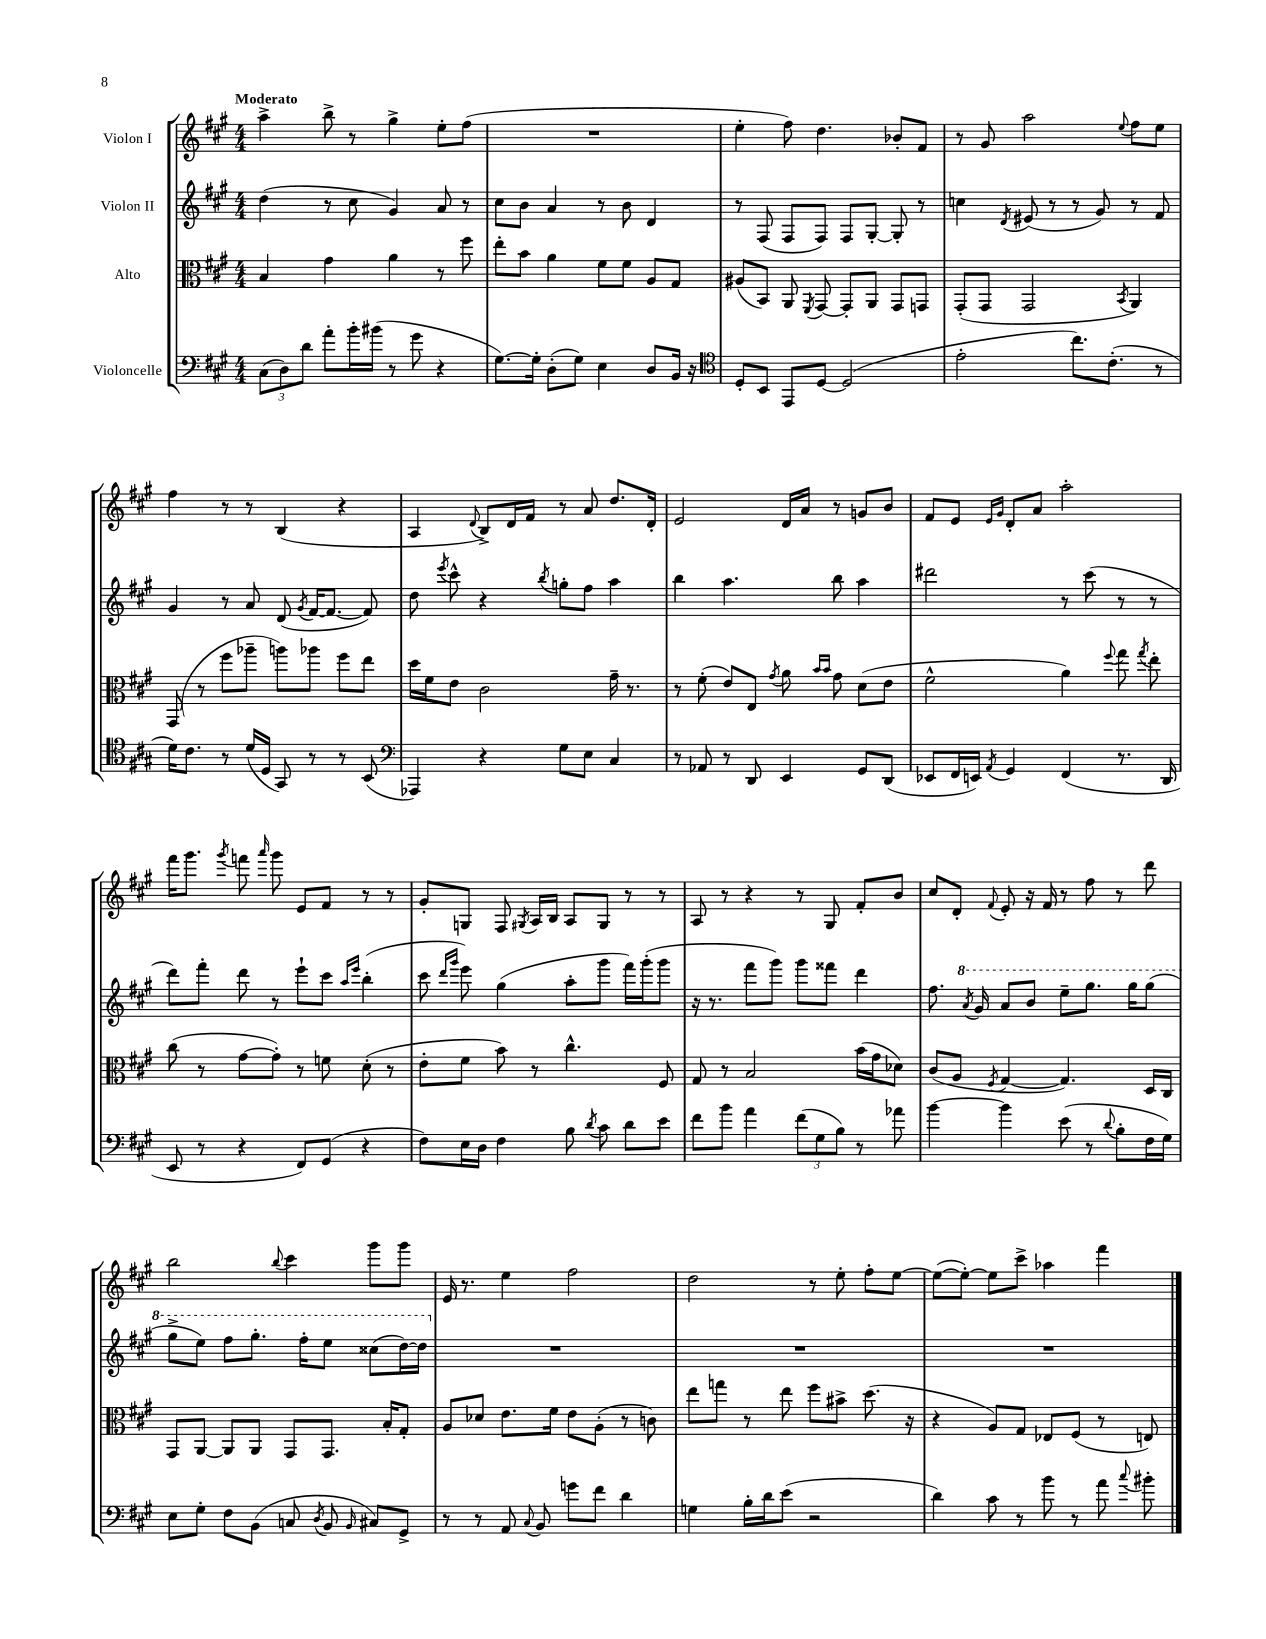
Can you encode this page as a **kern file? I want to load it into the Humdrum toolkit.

**kern	**kern	**kern	**kern
*staff4	*staff3	*staff2	*staff1
*clefF4	*clefC3	*clefG2	*clefG2
*k[f#c#g#]	*k[f#c#g#]	*k[f#c#g#]	*k[f#c#g#]
*M4/4	*M4/4	*M4/4	*M4/4
(12C#\L	4B/	(4dd\	4aa^\
12D\)	.	.	.
12d\J	.	.	.
8a'\L	4g#\	8r	8bb^\
16b'\L	.	8cc#\	8r
(16b#\JJ	.	.	.
8r	4a\	4g#/)	4gg#^\
8g#\	.	.	.
4r	8r	8a/	8ee'\L
.	8ff#\	8r	(8ff#\J
=	=	=	=
[8.G#\L)	8ee'\L	8cc#\L	1r
.	8b\J	8b\J	.
16G#'\]Jk	.	.	.
(8D'\L	4a\	4a/	.
8G#\J)	.	.	.
4E\	8f#\L	8r	.
.	8f#\J	8b\	.
8D/L	8A/L	4d/	.
16BB/Jk	8G#/J	.	.
16r	.	.	.
=	=	=	=
*clefC4	*	*	*
8D'/L	(8A#/L	8r	4ee'\
8BB/J	8BB/J)	(8F#/	.
8EE/L	8AA/	8F#/L	8ff#\)
.	8qFF#/	.	.
[8D/J	[8GG#/	8F#/J)	4.dd\
(2D/]	8GG#'/]L	8F#/L	.
.	8AA/J	[8G#'/J	.
.	8GG#/L	8G#'/]	8b-'/L
.	8GG/J	8r	8f#/J
=	=	=	=
2e'\	(8GG#'/L	4cc\	8r
.	8GG#/J	.	8g#/
.	.	8qd/	.
.	2GG#/	(8e#/	2aa\
.	.	8r	.
8.cc#\L)	.	8r	.
.	.	8g#/)	.
(8.c#'\J	.	.	.
.	8qBB/	.	8qqee/
.	4AA/)	8r	8ff#\L
8r	.	8f#/	8ee\J
=	=	=	=
16d\LK)	(8GG#/	4g#/	4ff#\
8.c#\J	.	.	.
.	8r	.	.
8r	8ff#\L	8r	8r
(16d/LL	8aa-~\J	8a/	8r
16D/JJ	.	.	.
8GG#/)	8aa\L)	(8d/	(4B/
.	.	8qg#/	.
8r	8aa-\J	[16f#/LK	.
.	.	8.f#/_J	.
8r	8ff#\L	.	4r
(8BB/	8ee\J	8f#/])	.
=	=	=	=
*clefF4	*	*	*
4AAA-/)	16dd\LL	8dd\	4A/
.	16f#\J	.	.
.	.	8qeee/	.
.	8e\J	8ccc#^^\	.
.	.	.	8qqd/
4r	2c#\	4r	8B^/L)
.	.	.	16d/L
.	.	.	16f#/JJ
.	.	8qbb/	.
8G#\L	.	8gg'\L	8r
8E\J	.	8ff#\J	8a/
4C#/	16g#~\	4aa\	8.dd/L
.	8.r	.	.
.	.	.	16d'/Jk
=	=	=	=
8r	8r	4bb\	2e/
8AA-/	(8f#'\	.	.
8r	8e/L)	4.aa\	.
8DD/	8E/J	.	.
.	8qg#/	.	.
4EE/	8a\	.	16d/LL
.	.	.	16a/JJ
.	16qqb/LL	.	.
.	16qqb/JJ	.	.
.	8g#\	8bb\	8r
8GG#/L	(8d\L	4aa\	8g/L
(8DD/J	8e\J	.	8b/J
=	=	=	=
8EE-/L	2f#^^\	2ddd#\	8f#/L
16FF#/L	.	.	8e/J
16EE/JJ)	.	.	.
.	.	.	16qqe/LL
8qAA/	.	.	16qqg#/JJ
4GG#/	.	.	8d'/L
.	.	.	8a/J
(4FF#/	4a\)	8r	2aa'\
.	.	(8ccc#\	.
.	8qqff#/	.	.
8.r	8gg#\	8r	.
.	8qgg#/	.	.
.	8ee'\	8r	.
16DD/	.	.	.
=	=	=	=
8EE/	(8cc#\	8ddd\L)	16fff#\LK
.	.	.	8.ggg#\J
8r	8r	8fff#'\J	.
.	.	.	8qggg#/
4r	[8g#\L	8ddd\	8fff\
.	.	.	16qqaaa/
.	8g#'\]J)	8r	8ggg#\
8FF#/L)	8r	8eee`\L	8e/L
(8GG#/J	8f\	8ccc#\J	8f#/J
.	.	16qqaa/LL	.
.	.	16qqeee/JJ	.
4r	(8d'\	(4bb'\	8r
.	8r	.	8r
=	=	=	=
8F#\L)	8e'\L	8ccc#\	8g#'/L
.	.	16qqddd/LL	.
.	.	16qqggg#/JJ	.
16E\L	8f#\J	8eee\)	8G/J
16D\JJ	.	.	.
4F#\	8b\)	(4gg#\	8F#/
.	.	.	8qG#/
.	8r	.	16A/LL
.	.	.	16B/JJ
8B\	4.cc#^^\	8aa'\L	8A/L
8qd/	.	.	.
8c#\	.	8ggg#\J	8G#/J
8d\L	.	16fff#\LL)	8r
.	.	(16ggg#'\J	.
8e\J	8F#/	8ggg#\J	8r
=	=	=	=
8f#\L	8G#/	16r	8A/
.	.	8.r	.
8b\J	8r	.	8r
4a\	2B/	8fff#\L	4r
.	.	8ggg#\J)	.
(12f#\L	.	8ggg#\L	8r
12G#\	.	.	.
.	.	8fff##\J	8G#/
12B\J)	.	.	.
8r	(16b\LL	4ddd\	8f#'/L
.	16g#\J	.	.
8a-\	8d-\J)	.	8b/J
=	=	=	=
[4b\	(8c#/L	8.ff#\	8cc#/L
.	8A/J	.	8d'/J
.	.	8qaa/	.
.	.	16gg#/	.
.	8qF#/	.	8qqf#/
4b\]	[4G#/	8aa/L	8e'/
.	.	8bb/J	16r
.	.	.	16f#/
(8e\	4.G#/])	8eee~\L	8r
8r	.	8.ggg#\J	8ff#\
8qqd/	.	.	.
8B'\L	.	.	8r
.	.	16ggg#\LK	.
16F#\L	16D/LL	(8ggg#\J	8ddd\
16G#\JJ)	16C#/JJ	.	.
=	=	=	=
8E\L	8GG#/L	8ggg#^\L	2bb\
8G#'\J	[8AA/J	8eee\J)	.
8F#\L	8AA/]L	8fff#\L	.
(8BB\J	8AA/J	8.ggg#'\J	.
.	.	.	8qqbb/
8C/	8GG#/L	.	4ccc#\
.	.	16fff#'\LK	.
8qD/	.	.	.
8BB/	8.GG#/J	8eee\J	.
16qqBB/	.	.	.
8C#/L)	.	(8ccc##\L	8ggg#\L
.	16B'/LK	.	.
8GG#^/J	8G#'/J	[16ddd\L)	8ggg#\J
.	.	16ddd\]JJ	.
=	=	=	=
8r	8A/L	1r	16e/
.	.	.	8.r
8r	8d-/J	.	.
8AA/	8.e\L	.	4ee\
8qqC#/	.	.	.
8BB/	.	.	.
.	16f#\Jk	.	.
8g\L	8e\L	.	2ff#\
8f#\J	(8A'\J	.	.
4d\	8r	.	.
.	8c\)	.	.
=	=	=	=
4G\	8ee\L	1r	2dd\
.	8gg\J	.	.
16B'\LL	8r	.	.
16d\J	.	.	.
(8e\J	8ee\	.	.
2r	8ff#\L	.	8r
.	8b#^\J	.	8ee'\
.	(8.dd\	.	8ff#'\L
.	.	.	[8ee\J
.	16r	.	.
=	=	=	=
4d\)	4r	1r	(8ee\_L
.	.	.	8ee'\_J)
8c#\	8A/L)	.	8ee\]L
8r	8G#/J	.	8ccc#^\J
8b\	8E-/L	.	4aa-\
8r	(8F#/J	.	.
8a\	8r	.	4fff#\
8qqcc#/	.	.	.
8b#'\	8E/)	.	.
==	==	==	==
*-	*-	*-	*-
